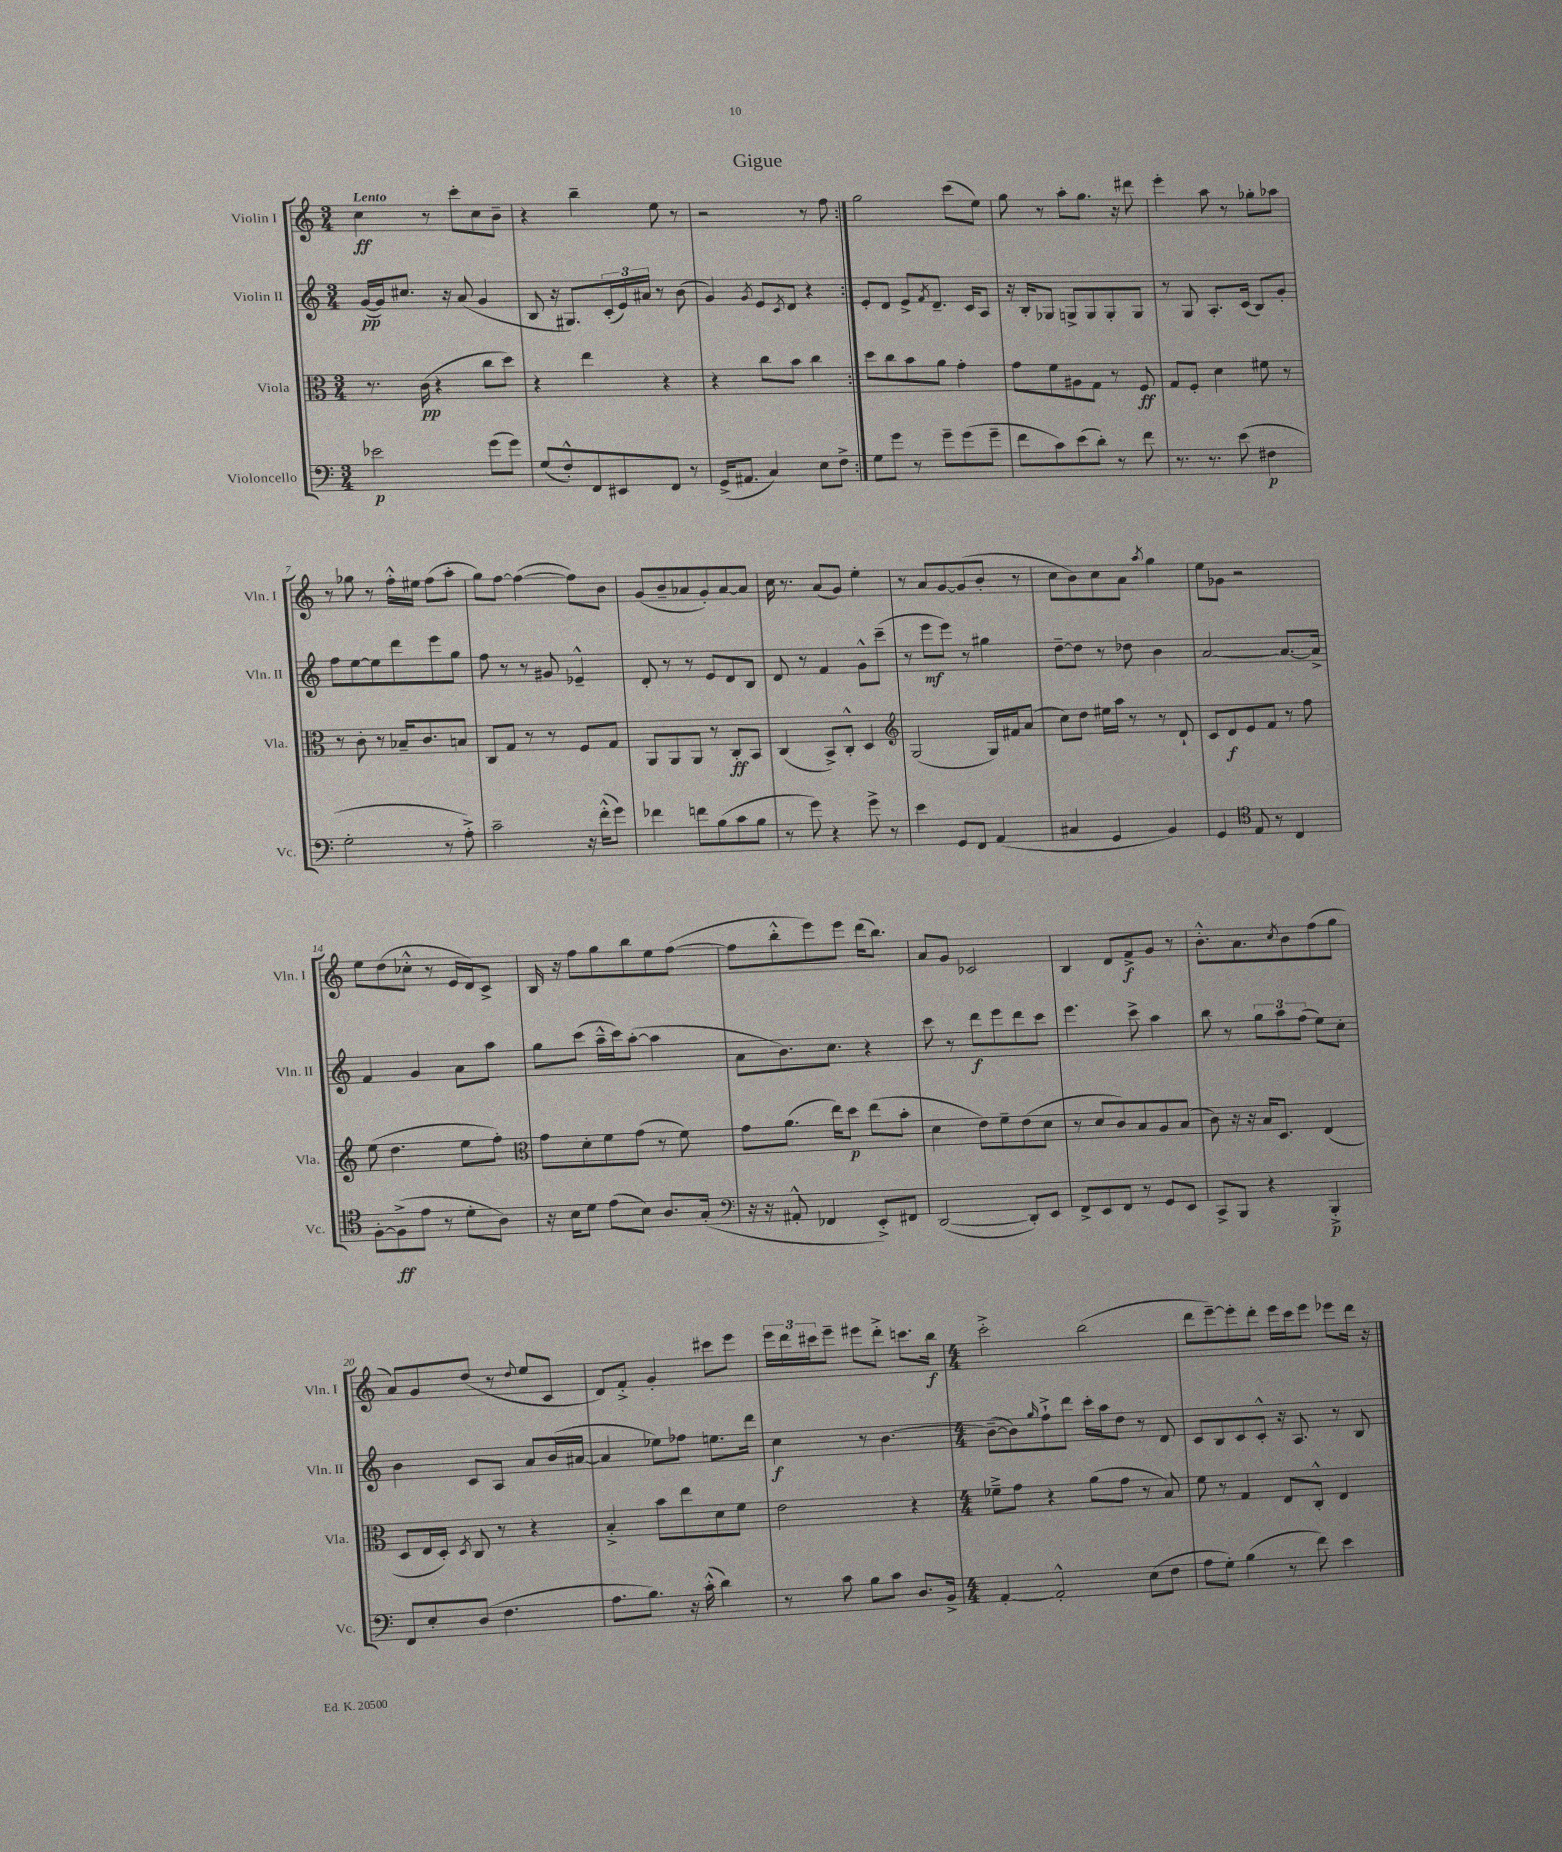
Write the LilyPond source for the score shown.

\header { title = "Gigue" }
<<
\new StaffGroup <<
\new Staff = "s0" \with { instrumentName = "Violin I" shortInstrumentName = "Vln. I" } {
    \clef treble \key c \major \numericTimeSignature \time 3/4 \tempo "Lento"
    \repeat volta 2 { c''4\ff r8 c'''8-. c''8 b'8-- |
    r4 b''4-- e''8 r8 |
    r2 r8 f''8 | }
    g''2 c'''8( e''8) |
    g''8 r8 a''8-. g''8. r16 dis'''8 |
    e'''4-. a''8 r8 ges''8-. aes''8 |
    r8 ges''8 r8 f''16-.-^ eis''16 f''8( a''8-. |
    g''8) f''8~ f''4~( f''8) b'8 |
    g'8( b'8-- aes'8 g'8-.) aes'8~ aes'8 |
    c''16 r8. a'8( g'8) e''4-. |
    r8 a'8 g'8~ g'8( b'8-. r8 |
    c''8 b'8) c''8 a'8 \acciaccatura { a''8 } g''4 |
    e''8 ges'8 r2 |
    e''8 d''8( ces''8-.-^ r8 e'16 d'16) c'8-> |
    b16 r16 f''8 g''8 b''8 e''8 f''8~( |
    f''8 b''8-.-^ e'''8) e'''8 d'''16( b''8.) |
    a'8 g'8 ces'2 |
    b4 d'8 f'8->\f g'8 r8 |
    b'8.-.-^ a'8. \acciaccatura { c''8 } b'8 f''8( g''8 |
    a'8) g'8 d''8( r8 \appoggiatura { d''8 } e''8 c'8 |
    d'8) f'8-.-> g'4-. cis'''8 e'''8 |
    \tuplet 3/2 { e'''16 d'''16 cis'''16 } e'''8-- eis'''8 d'''8-.-> c'''8. b''16\f |
    \numericTimeSignature \time 4/4 c'''2-.-> b''2( |
    d'''8 e'''8~--) e'''8-. d'''8-. e'''16 c'''16 e'''8 ees'''8 d'''16 r16 \bar "|." |
}
\new Staff = "s1" \with { instrumentName = "Violin II" shortInstrumentName = "Vln. II" } {
    \clef treble \key c \major \numericTimeSignature \time 3/4
    \repeat volta 2 { g'16~\pp( g'16) cis''8. r16 a'8( g'4 |
    b8 r16 gis8.) \tuplet 3/2 { c'16-.( e'16) ais'16 } r8 b'8( |
    g'4) \acciaccatura { g'8 } e'8 \acciaccatura { c'8 } d'8 r4 | }
    e'8-. d'8 e'8-> \acciaccatura { f'8 } d'8.-- c'16 a8 |
    r16 b16-. ges8 g8-> g8 g8-. g8 |
    r8 g8 a8.-. c'16( b8) g'8-. |
    f''8 e''8~ e''8 d'''8 e'''8 g''8 |
    f''8 r8 r8 gis'8 ees'4---^ |
    d'8-. r8 r8 e'8 d'8 b8 |
    d'8 r8 f'4 g'8-^ c'''8--( |
    r8 e'''8\mf e'''8) r8 gis''4 |
    d''8~-- d''8 r8 des''8 b'4 |
    a'2~ a'8.~ a'16-> |
    f'4 g'4 a'8 a''8 |
    g''8 c'''8( a''16---^ c'''16) a''8~-.( a''4 |
    a'8 b'8.) c''8. r4 |
    c'''8 r8 d'''8\f e'''8 d'''8 c'''8 |
    e'''4. c'''8-> a''4 |
    b''8 r8 \tuplet 3/2 { g''8 a''8 f''8( } e''8) c''8-. |
    b'4 c'8 a8 a'8 b'16( ais'16~ |
    ais'4 ees''8) fes''8 e''8. d'''16 |
    c''4\f r8 b'4.~ |
    \numericTimeSignature \time 4/4 b'8~--( b'8) \grace { g''16 } f''8-!-> d'''8 c'''16-. a''16 d''8 r8 d'8 |
    c'8 b8 c'8 c'8-.-^ r16 a8. r8 b8 \bar "|." |
}
\new Staff = "s2" \with { instrumentName = "Viola" shortInstrumentName = "Vla." } {
    \clef alto \key c \major \numericTimeSignature \time 3/4
    \repeat volta 2 { r8. c'16\pp( r4 c''8 d''8) |
    r4 e''4 r4 |
    r4 c''8 b'8 c''4 | }
    d''8 c''8 b'8 a'8 g'4-. |
    g'8 f'8 ais8 g8 r8 f8\ff |
    g8 f8-. d'4 fis'8 r8 |
    r8 c'8-. r8 bes16-- c'8. b8 |
    c8 g8 r8 r8 f8 g8 |
    a,8 a,8 a,8 r8 c8-.\ff b,8 |
    c4( b,8->) c8-.-^ d4 |
    \clef treble g2( g16) fis'16 a'8( |
    c''8) d''8 eis''16 a''16 r8 r8 d'8-! |
    c'8 d'8\f e'8 f'8 r8 f''8 |
    e''8( d''4. e''8 f''8-.) |
    \clef alto g'8 d'8-. f'8 g'8( r8 f'8) |
    g'8 a'8.( e''16) d''8\p e''8( b'8-. |
    d'4 e'8) f'8-- e'8( d'8 |
    r8 d'8 c'8) b8 a8 b8( |
    c'8) r16 r16 b16 d8. e4( |
    d8 e16 d16-.) \acciaccatura { d8 } c8 r8 r4 |
    b4-.-> b'8 e''8 d'8 f'8 |
    e'2 r4 |
    \numericTimeSignature \time 4/4 fes'8---> g'8 r4 a'8( g'8 r8 b8) |
    f'8 r8 g4 e8 c8-.-^ e4 \bar "|." |
}
\new Staff = "s3" \with { instrumentName = "Violoncello" shortInstrumentName = "Vc." } {
    \clef bass \key c \major \numericTimeSignature \time 3/4
    \repeat volta 2 { ees'2\p g'8( g'8) |
    g8( f8-.-^) f,8 eis,8 f,8 r8 |
    g,16->( ais,8. c4) e8 f8-> | }
    g8 g'8 r8 g'8-- g'8( g'8-- |
    f'8 c'8) e'8( d'8-.) r8 f'8 |
    r8. r8. e'8( fis4\p |
    g2-. r8 a8-.->) |
    c'2-- r16 f'16-.-^( g'8) |
    fes'4 f'8 b8( c'8 b8 |
    r8 g'8) r4 g'8-> r8 |
    e'4 g,8 f,8 a,4( |
    cis4 g,4 b,4) |
    g,4 \clef tenor e8 r8 c4 |
    f8~-. f8->\ff( e'8 r8 d'8-. a8) |
    r16 b16 d'8 e'8( b8) a8. g16-.( |
    \clef bass r16 r16 ais,8-.-^ fes,4 e,8-.->) fis,8 |
    d,2~( d,8-.) e,8 |
    f,8-> e,8 f,8 r8 g,8 e,8 |
    c,8-> b,,8 r4 b,,4-.->\p |
    f,8 e8-. d8( f4. |
    a8. b8.) r16 c'16-.-^( d'4) |
    r8 c'8 b8 c'8 d8. b,16-> |
    \numericTimeSignature \time 4/4 a,4~-. a,2-.-^ e8( f8 |
    a8 g8-.) b4( r8 f'8) e'4 \bar "|." |
}
>>
>>
